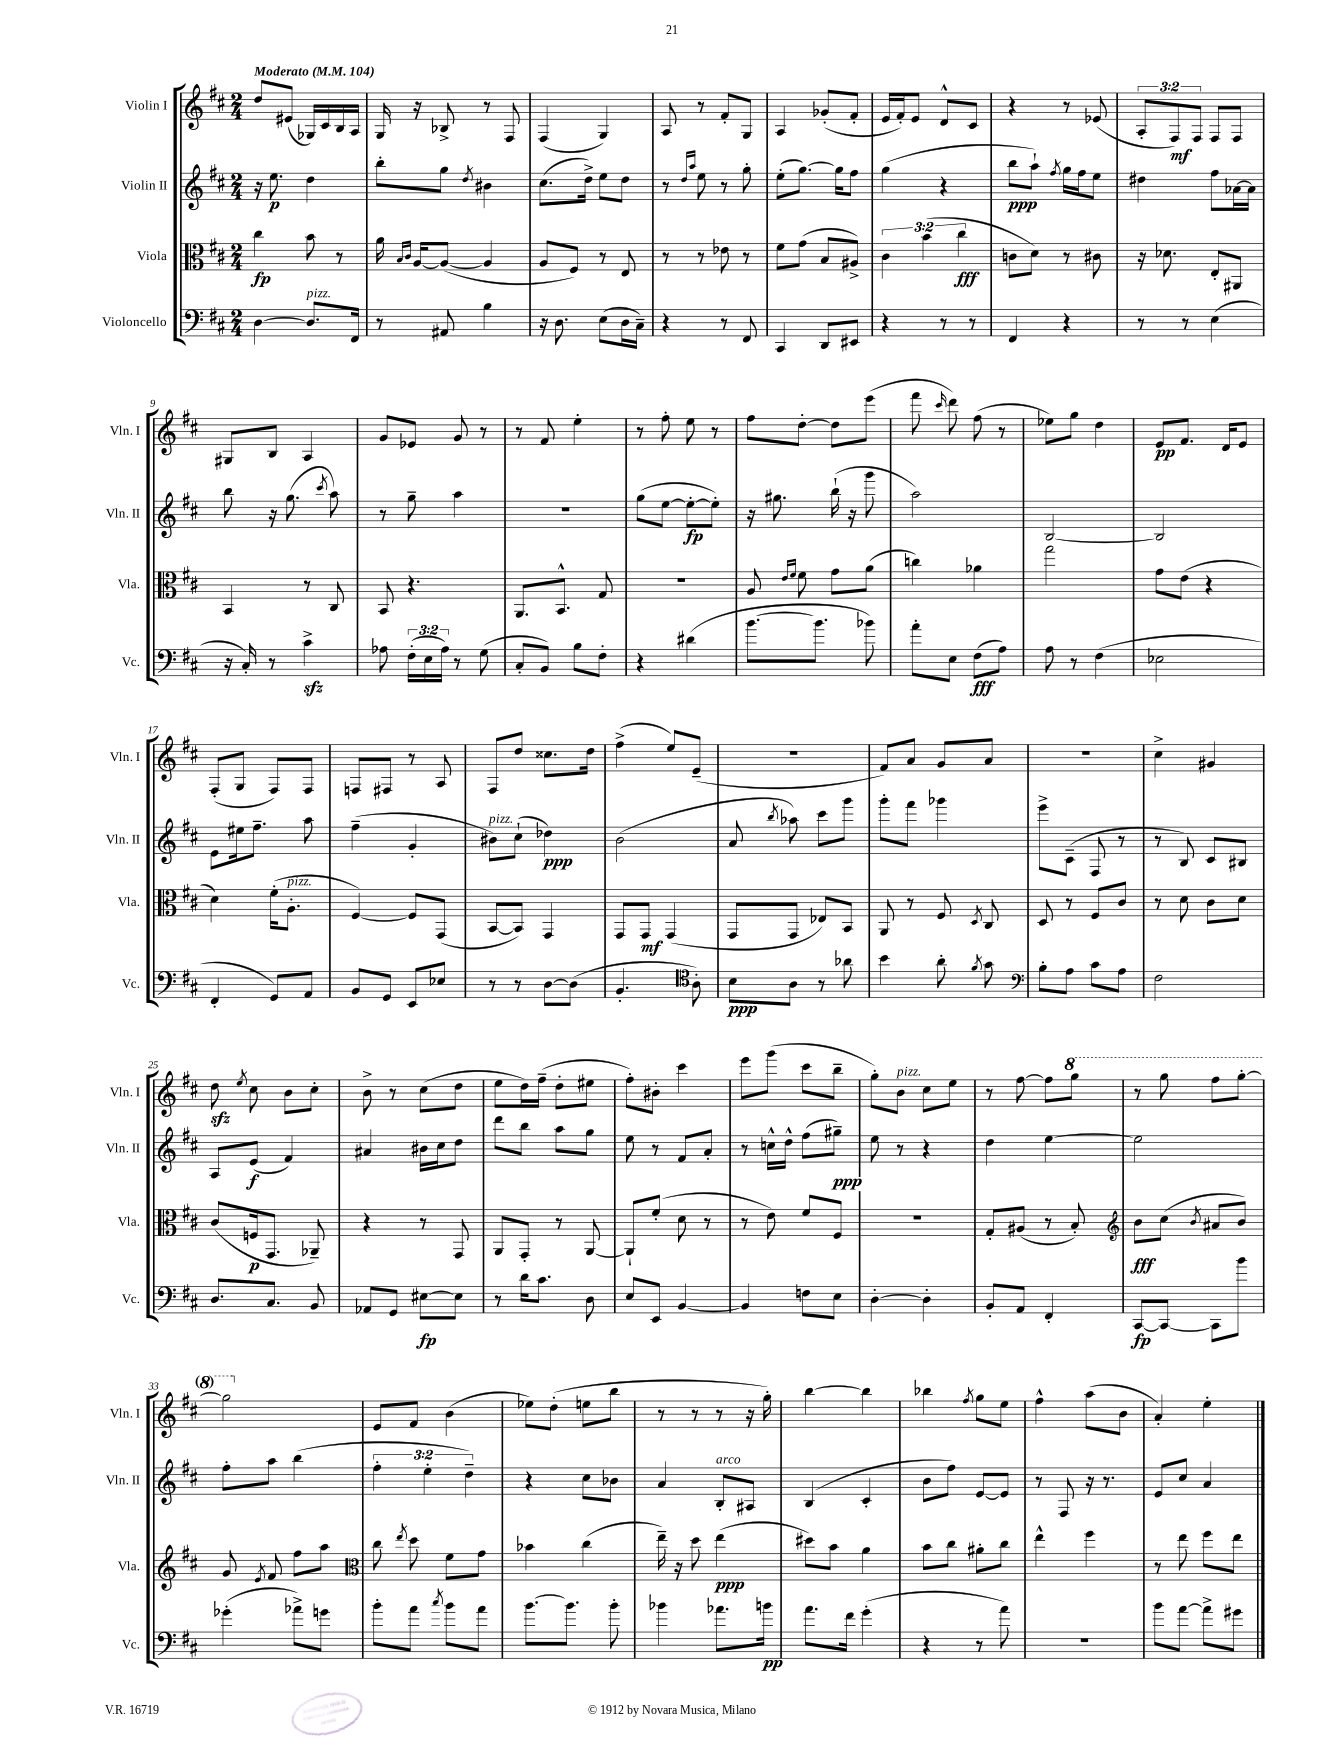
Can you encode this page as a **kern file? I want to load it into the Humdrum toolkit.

**kern	**dynam	**kern	**dynam	**kern	**dynam	**kern	**dynam
*part4	*part4	*part3	*part3	*part2	*part2	*part1	*part1
*staff4	*staff4	*staff3	*staff3	*staff2	*staff2	*staff1	*staff1
*I"Violoncello	*	*I"Viola	*	*I"Violin II	*	*I"Violin I	*
*I'Vc.	*	*I'Vla.	*	*I'Vln. II	*	*I'Vln. I	*
*clefF4	*	*clefC3	*	*clefG2	*	*clefG2	*
*k[f#c#]	*	*k[f#c#]	*	*k[f#c#]	*	*k[f#c#]	*
*M2/4	*	*M2/4	*	*M2/4	*	*M2/4	*
*MM104	*	*MM104	*	*MM104	*	*MM104	*
=1	=1	=1	=1	=1	=1	=1	=1
!	!	!	!	!	!	!LO:TX:a:B:t=Moderato	!
[4D\	.	4cc#\	fp	16r	.	8dd/L	.
.	.	.	.	8.ee\	p	.	.
.	.	.	.	.	.	(8e#X/J	.
!LO:TX:a:i:t=pizz.	!	!	!	!	!	!	!
8.D/L]	.	8b\	.	4dd\	.	16G-X/LL)	.
.	.	.	.	.	.	16c#/	.
.	.	8r	.	.	.	16B/	.
16FF#/Jk	.	.	.	.	.	16A/JJ	.
=2	=2	=2	=2	=2	=2	=2	=2
8r	.	16a\	.	8bb'\L	.	16G/	.
.	.	16qqB/LL	.	.	.	.	.
.	.	16qqc#/JJ	.	.	.	.	.
.	.	[16A/KL	.	.	.	16r	.
8AA#X/	.	(8A/J_	.	8gg\J	.	8B-X^/	.
.	.	.	.	8qdd/	.	.	.
4B\	.	4A/]	.	4b#X\	.	8r	.
.	.	.	.	.	.	8F#/	.
=3	=3	=3	=3	=3	=3	=3	=3
16r	.	8A/L	.	(8.cc#\L	.	(4F#/	.
8.D\	.	.	.	.	.	.	.
.	.	8F#/J)	.	.	.	.	.
.	.	.	.	16dd^\Jk)	.	.	.
(8E\L	.	8r	.	8ee\L	.	4G/)	.
16D\L	.	8E/	.	8dd\J	.	.	.
16C#~\JJ)	.	.	.	.	.	.	.
=4	=4	=4	=4	=4	=4	=4	=4
4r	.	8r	.	8r	.	8A/	.
.	.	.	.	16qqdd/LL	.	.	.
.	.	.	.	16qqaa/JJ	.	.	.
.	.	8r	.	8ee\	.	8r	.
8r	.	8e-X\	.	8r	.	8f#'/L	.
8FF#/	.	8r	.	8gg'\	.	8G/J	.
=5	=5	=5	=5	=5	=5	=5	=5
4CC#/	.	8f#\L	.	(8ee'\L	.	4A/	.
.	.	(8g\J	.	[8.gg\J)	.	.	.
8DD/L	.	8B/L	.	.	.	(8g-X'/L	.
.	.	.	.	16gg\KL]	.	.	.
8EE#X/J	.	8A#X^/J)	.	8ff#\J	.	8f#'/J	.
=6	=6	=6	=6	=6	=6	=6	=6
4r	.	6c#\	.	(4gg\	.	16e/LL	.
.	.	.	.	.	.	16f#'/J)	.
.	.	.	.	.	.	8e/J	.
.	.	(6b\	.	.	.	.	.
8r	.	.	.	4r	.	8d^^/L	.
.	.	6cc#\	fff	.	.	.	.
8r	.	.	.	.	.	8c#/J	.
=7	=7	=7	=7	=7	=7	=7	=7
4FF#/	.	8cn\L	.	8bb\L	ppp	4r	.
.	.	8d\J)	.	8aa`\J)	.	.	.
.	.	.	.	8qff#/	.	.	.
4r	.	8r	.	16gg\LL	.	8r	.
.	.	.	.	16ff#\J	.	.	.
.	.	8c#X\	.	8ee\J	.	(8e-X/	.
=8	=8	=8	=8	=8	=8	=8	=8
8r	.	16r	.	4dd#X\	.	12A'/L	.
.	.	8.d-X\	.	.	.	.	.
.	.	.	.	.	.	12F#/)	mf
8r	.	.	.	.	.	.	.
.	.	.	.	.	.	12F#/J	.
(4E\	.	8E'/L	.	8ff#\L	.	8F#/L	.
.	.	8AA#X/J	.	[16a-X\L	.	8F#/J	.
.	.	.	.	16a-\JJ]	.	.	.
!!LO:LB:g=z
=9	=9	=9	=9	=9	=9	=9	=9
16r	.	4BB/	.	8bb\	.	8G#X/L	.
16C#'/)	.	.	.	.	.	.	.
8r	.	.	.	16r	.	8B/J	.
.	.	.	.	(8.gg\	.	.	.
4c#zz^\	.	8r	.	.	.	4A/	.
.	.	.	.	8qccc#/	.	.	.
.	.	8C#/	.	8aa\)	.	.	.
=10	=10	=10	=10	=10	=10	=10	=10
8A-X\	.	8BB/	.	8r	.	8g/L	.
(24F#'\LL	.	4.r	.	8gg~\	.	8e-X/J	.
24E\	.	.	.	.	.	.	.
24A-\JJ)	.	.	.	.	.	.	.
8r	.	.	.	4aa\	.	8g/	.
(8G\	.	.	.	.	.	8r	.
=11	=11	=11	=11	=11	=11	=11	=11
8C#'/L	.	8.AA/L	.	2r	.	8r	.
8BB/J)	.	.	.	.	.	8f#/	.
.	.	8.BB^^/J	.	.	.	.	.
8B\L	.	.	.	.	.	4ee'\	.
8F#'\J	.	8G/	.	.	.	.	.
=12	=12	=12	=12	=12	=12	=12	=12
4r	.	2r	.	(8gg\L	.	8r	.
.	.	.	.	[8ee\J	.	8ff#'\	.
(4d#X\	.	.	.	8ee'\L_	fp	8ee\	.
.	.	.	.	8ee'\J])	.	8r	.
=13	=13	=13	=13	=13	=13	=13	=13
[8.b\L	.	8A/	.	16r	.	8ff#\L	.
.	.	.	.	8.gg#X\	.	.	.
.	.	16qqe/LL	.	.	.	.	.
.	.	16qqf#/JJ	.	.	.	.	.
.	.	8f#\	.	.	.	[8dd'\J	.
8.b\J]	.	.	.	.	.	.	.
.	.	8g\L	.	(16bb`\	.	8dd\L]	.
.	.	.	.	16r	.	.	.
8b-X\)	.	(8a\J	.	8ggg\	.	(8eee\J	.
=14	=14	=14	=14	=14	=14	=14	=14
8a'\L	.	4ccn\)	.	2aa\)	.	8fff#\	.
.	.	.	.	.	.	16qqccc#/	.
8E\J	.	.	.	.	.	8ddd\)	.
(8F#\L	fff	4a-X\	.	.	.	(8ff#\	.
8A\J)	.	.	.	.	.	8r	.
=15	=15	=15	=15	=15	=15	=15	=15
8A\	.	2gg\	.	[2B/	.	8ee-X\L)	.
8r	.	.	.	.	.	8gg\J	.
(4F#\	.	.	.	.	.	4dd\	.
=16	=16	=16	=16	=16	=16	=16	=16
2E-X\	.	8g\L	.	2B/]	.	8e/L	pp
.	.	(8e\J	.	.	.	8.f#/J	.
.	.	4r	.	.	.	.	.
.	.	.	.	.	.	16d/KL	.
.	.	.	.	.	.	8e/J	.
!!LO:LB:g=z
=17	=17	=17	=17	=17	=17	=17	=17
4FF#'/	.	4d\)	.	8e\L	.	(8F#'/L	.
.	.	.	.	16ee#X\k	.	8G/J	.
.	.	.	.	8.ff#~\J	.	.	.
8GG/L)	.	(16f#'\KL	.	.	.	8F#/L)	.
!	!	!LO:TX:a:i:t=pizz.	!	!	!	!	!
.	.	8.A'\J	.	.	.	.	.
8AA/J	.	.	.	8aa\	.	8F#/J	.
=18	=18	=18	=18	=18	=18	=18	=18
8BB/L	.	[4F#/)	.	(4ff#~\	.	8Fn/L	.
8GG/J	.	.	.	.	.	8F#X/J	.
8EE/L	.	8F#/L]	.	4g'/	.	8r	.
8E-X/J	.	(8GG/J	.	.	.	8A/	.
=19	=19	=19	=19	=19	=19	=19	=19
!	!	!	!	!LO:TX:a:i:t=pizz.	!	!	!
8r	.	[8BB/L	.	8b#X\L)	.	8F#/L	.
8r	.	8BB/J])	.	(8cc#`\J	.	8dd/J	.
[8D\L	.	4GG/	.	4dd-X\)	ppp	8.cc##X\L	.
(8D\J]	.	.	.	.	.	.	.
.	.	.	.	.	.	16dd\Jk	.
=20	=20	=20	=20	=20	=20	=20	=20
4.BB'/	.	8GG/L	.	(2b\	.	(4ff#^\	.
.	.	8GG/J	mf	.	.	.	.
.	.	(4GG/	.	.	.	8ee/L)	.
*clefC4	*	*	*	*	*	*	*
8A'\)	.	.	.	.	.	(8e~/J	.
=21	=21	=21	=21	=21	=21	=21	=21
8B\L	ppp	8GG/L	.	8a/	.	2r	.
.	.	.	.	8qbb/	.	.	.
8A\J	.	8GG/J	.	8aa-X\)	.	.	.
8r	.	8E-X/L)	.	8ccc#\L	.	.	.
8a-X\	.	8BB/J	.	8ggg\J	.	.	.
=22	=22	=22	=22	=22	=22	=22	=22
4b\	.	8AA/	.	8ggg'\L	.	8f#/L)	.
.	.	8r	.	8fff#\J	.	8a/J	.
8a'\	.	8F#/	.	4ggg-X\	.	8g/L	.
8qf#/	.	8qD/	.	.	.	.	.
8g\	.	8C#/	.	.	.	8a/J	.
=23	=23	=23	=23	=23	=23	=23	=23
*clefF4	*	*	*	*	*	*	*
8B'\L	.	8D/	.	8eee^\L	.	2r	.
8A\J	.	8r	.	(8c#~\J	.	.	.
8c#\L	.	8F#/L	.	8F#/	.	.	.
8A\J	.	8c#/J	.	8r	.	.	.
=24	=24	=24	=24	=24	=24	=24	=24
2F#\	.	8r	.	8r	.	4cc#^\	.
.	.	8d\	.	8B/)	.	.	.
.	.	8c#\L	.	8c#/L	.	4g#X/	.
.	.	8d\J	.	8B#X/J	.	.	.
!!LO:LB:g=z
=25	=25	=25	=25	=25	=25	=25	=25
8.D/L	.	(8c#/L	.	8A/L	.	8ddzz\	.
.	.	.	.	.	.	8qee/	.
.	.	16Fn/k	p	(8e/J	f	8cc#\	.
8.C#/J	.	8.GG/J	.	.	.	.	.
.	.	.	.	4f#/)	.	8b\L	.
8BB/	.	8AA-X~/)	.	.	.	8cc#'\J	.
=26	=26	=26	=26	=26	=26	=26	=26
8AA-X/L	.	4r	.	4a#X/	.	8b^\	.
8GG/J	.	.	.	.	.	8r	.
[8E#X\L	fp	8r	.	16b#X\LL	.	(8cc#\L	.
.	.	.	.	16cc#\J	.	.	.
8E#\J]	.	8GG/	.	8dd\J	.	8dd\J	.
=27	=27	=27	=27	=27	=27	=27	=27
8r	.	8AA/L	.	8ddd\L	.	8ee\L	.
16d\KL	.	8GG'/J	.	8bb\J	.	16dd\L)	.
8.c#\J	.	.	.	.	.	(16ff#~\JJ	.
.	.	8r	.	8aa\L	.	8dd'\L	.
8D\	.	[8AA/	.	8gg\J	.	8ee#X\J	.
=28	=28	=28	=28	=28	=28	=28	=28
8E/L	.	8AA`/L]	.	8ee\	.	8ff#'\L)	.
8EE/J	.	(8f#'/J	.	8r	.	8b#X'\J	.
[4BB/	.	8d\	.	8f#/L	.	4ccc#\	.
.	.	8r	.	8a'/J	.	.	.
=29	=29	=29	=29	=29	=29	=29	=29
4BB/]	.	8r	.	8r	.	8eee\L	.
.	.	8e\)	.	16ccn^^\LL	.	(8ggg\J	.
.	.	.	.	16dd^^\JJ	.	.	.
8Fn\L	.	8f#/L	.	(8ff#\L	.	8ccc#\L	.
8E\J	.	8F#/J	.	8gg#X~\J)	ppp	8bb~\J	.
=30	=30	=30	=30	=30	=30	=30	=30
[4D'\	.	2r	.	8ee\	.	8gg'\L)	.
!	!	!	!	!	!	!LO:TX:a:i:t=pizz.	!
.	.	.	.	8r	.	8b\J	.
4D'\]	.	.	.	4r	.	8cc#\L	.
.	.	.	.	.	.	8ee\J	.
=31	=31	=31	=31	=31	=31	=31	=31
8BB'/L	.	8G'/L	.	4dd\	.	8r	.
8AA/J	.	(8A#X/J	.	.	.	[8ff#\	.
4FF#'/	.	8r	.	[4ee\	.	8ff#\L]	.
*	*	*	*	*	*	*8va	*
.	.	8B'/)	.	.	.	8ggg\J	.
=32	=32	=32	=32	=32	=32	=32	=32
*	*	*clefG2	*	*	*	*	*
[8CC#/L	fp	8b\L	fff	2ee\]	.	8r	.
8CC#/J_	.	(8cc#\J	.	.	.	8ggg\	.
.	.	8qb/	.	.	.	.	.
8CC#\L]	.	8a#X/L	.	.	.	8fff#\L	.
8b\J	.	8b/J)	.	.	.	[8ggg'\J	.
!!LO:LB:g=z
=33	=33	=33	=33	=33	=33	=33	=33
(4g-X'\	.	8g/	.	8ff#'\L	.	2ggg\]	.
.	.	8qe/	.	.	.	.	.
.	.	8f#/	.	8aa\J	.	.	.
8a-X^\L)	.	8ff#\L	.	(4bb\	.	.	.
8gn\J	.	8aa\J	.	.	.	.	.
=34	=34	=34	=34	=34	=34	=34	=34
*	*	*clefC3	*	*	*	*	*
*	*	*	*	*	*	*X8va	*
8b'\L	.	8cc#\	.	6ff#'\	.	8e/L	.
.	.	8qee/	.	.	.	.	.
8a\J	.	8dd\	.	.	.	8f#/J	.
.	.	.	.	6ee'\	.	.	.
8qcc#/	.	.	.	.	.	.	.
8b\L	.	8f#\L	.	.	.	(4b\	.
.	.	.	.	6dd~\)	.	.	.
8a\J	.	8g\J	.	.	.	.	.
=35	=35	=35	=35	=35	=35	=35	=35
[8.b\L	.	4b-X\	.	4r	.	8ee-X\L)	.
.	.	.	.	.	.	(8dd'\J	.
8.b\J]	.	.	.	.	.	.	.
.	.	(4cc#\	.	8cc#\L	.	8een\L	.
8b'\	.	.	.	8b-X\J	.	8bb\J	.
=36	=36	=36	=36	=36	=36	=36	=36
4b-X\	.	16ee~\)	.	4a/	.	8r	.
.	.	16r	.	.	.	.	.
.	.	8dd\	.	.	.	8r	.
!	!	!	!	!LO:TX:a:i:t=arco	!	!	!
8.a-X\L	.	(4ee\	ppp	8B'/L	.	8r	.
.	.	.	.	8A#X/J	.	16r	.
16bn\Jk	pp	.	.	.	.	16gg'\)	.
=37	=37	=37	=37	=37	=37	=37	=37
8.a\L	.	8dd#X\L)	.	(4B/	.	[4bb\	.
.	.	8b\J	.	.	.	.	.
16f#\Jk	.	.	.	.	.	.	.
(4g'\	.	4a\	.	4c#'/	.	4bb\]	.
=38	=38	=38	=38	=38	=38	=38	=38
4r	.	8b\L	.	8b\L	.	4bb-X\	.
.	.	8cc#\J	.	8ff#\J)	.	.	.
.	.	.	.	.	.	8qff#/	.
8r	.	8a#X'\L	.	[8e/L	.	8gg\L	.
8a\)	.	8cc#\J	.	8e/J]	.	8ee\J	.
=39	=39	=39	=39	=39	=39	=39	=39
2r	.	4ee^^\	.	8r	.	4ff#^^\	.
.	.	.	.	8F#/	.	.	.
.	.	4ff#\	.	16r	.	(8aa\L	.
.	.	.	.	8.r	.	.	.
.	.	.	.	.	.	8b\J	.
=40	=40	=40	=40	=40	=40	=40	=40
8b\L	.	8r	.	8e/L	.	4a'/)	.
[8a\J	.	8ee\	.	8cc#/J	.	.	.
8a^\L]	.	8ff#\L	.	4a/	.	4ee'\	.
8g#X\J	.	8ee\J	.	.	.	.	.
==	==	==	==	==	==	==	==
*-	*-	*-	*-	*-	*-	*-	*-
